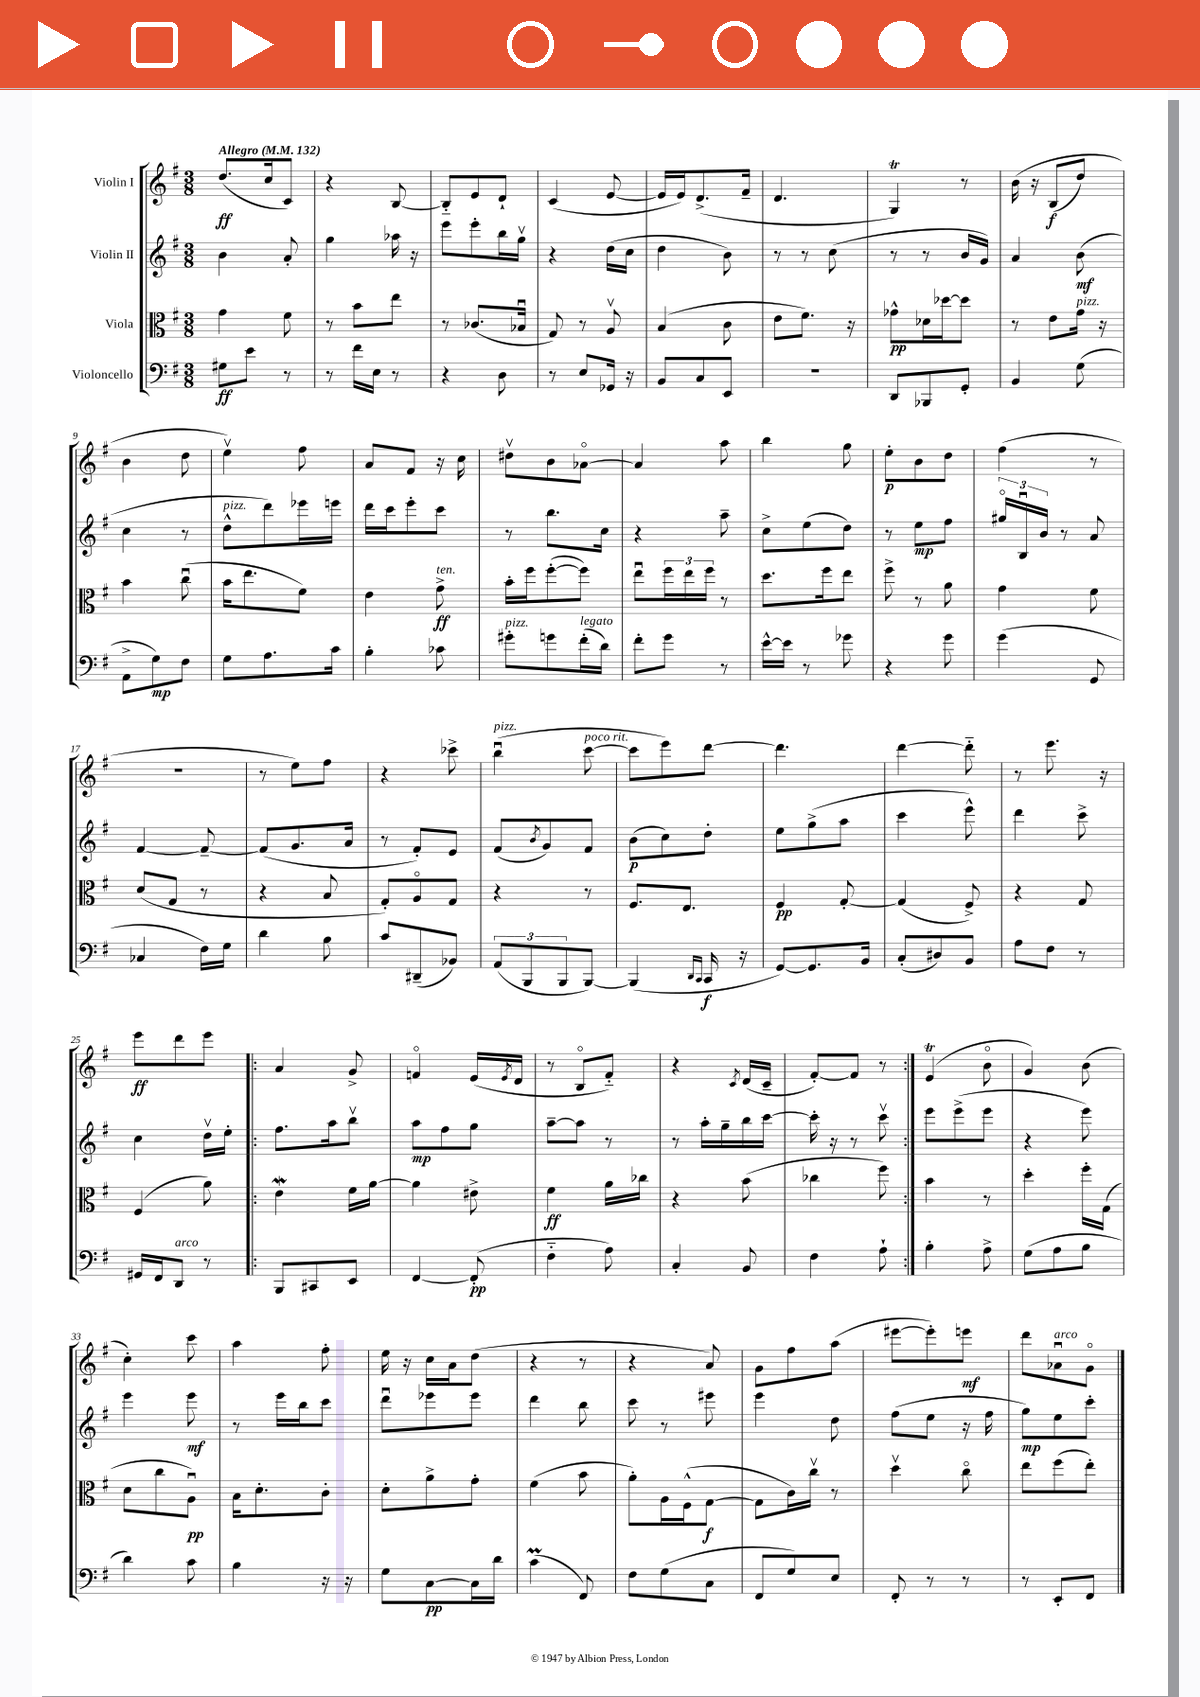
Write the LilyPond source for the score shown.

<<
\new StaffGroup <<
\new Staff = "s0" \with { instrumentName = "Violin I" } {
    \clef treble \key g \major \numericTimeSignature \time 3/8 \tempo "Allegro" 4 = 132
    d''8.\ff( c''16 c'8) |
    r4 b8~ |
    b8-_ e'8 d'8-! |
    c'4( e'8~ |
    e'16 e'16) d'8.->( fis'16-- |
    d'4. |
    g4\trill) r8 |
    b'16\( r16 b8\f( d''8) |
    b'4 d''8 |
    e''4\upbow\) fis''8 |
    a'8 fis'8 r16 c''16 |
    dis''8\upbow b'8 aes'8~\flageolet |
    aes'4 a''8 |
    b''4 g''8 |
    e''8-.\p b'8 d''8 |
    fis''4( r8 |
    r4. |
    r8 e''8) fis''8 |
    r4 ces'''8-> |
    b''4\downbow^\markup { \italic "pizz." }( c'''8~^\markup { \italic "poco rit." } |
    c'''8 e'''8) d'''8~ |
    d'''4. |
    d'''4~ d'''8-_ |
    r8 e'''8. r16 |
    e'''8\ff d'''8 e'''8 |
    \repeat volta 2 { a'4 g'8-> |
    f'4\flageolet e'16( \acciaccatura { e'8 } d'16 |
    r8 b8\flageolet fis'8-_) |
    r4 \acciaccatura { c'8 } d'16( c'16-- |
    fis'8~-.) fis'8 r8 | }
    e'4\trill( b'8\flageolet |
    g'4) b'8( |
    c''4-.) c'''8 |
    a''4 fis''8-. |
    e''16 r16 c''16 a'16 d''8( |
    r4 r8 |
    r4 a'8) |
    g'8 fis''8 a''8( |
    eis'''8~ eis'''8-.) e'''8\mf |
    d'''8 aes'8\downbow^\markup { \italic "arco" } g'8\flageolet \bar "|." |
}
\new Staff = "s1" \with { instrumentName = "Violin II" } {
    \clef treble \key g \major \numericTimeSignature \time 3/8
    b'4 a'8-. |
    g''4 aes''16 r16 |
    e'''8 e'''8-. b''16 g''16\upbow |
    r4 d''16( c''16 |
    d''4 b'8) |
    r8 r8 c''8( |
    r8 r8 b'16 g'16) |
    a'4 b'8\mf( |
    c''4 r8 |
    d''8-^^\markup { \italic "pizz." } d'''8) ees'''16 e'''16 |
    d'''16 c'''16 e'''8-. c'''8 |
    r8 b''8. c''16 |
    r4 a''8-- |
    c''8-> e''8( d''8) |
    r8 e''8\mp fis''8 |
    \tuplet 3/2 { gis''16\flageolet b16\downbow b'16 } r8 a'8 |
    fis'4~ fis'8~-- |
    fis'8( g'8. a'16 |
    r8 fis'8-.) e'8 |
    fis'8( \acciaccatura { b'8 } g'8) fis'8 |
    b'8\p( c''8) d''8-. |
    e''8 g''8->( a''8 |
    c'''4 e'''8-^) |
    d'''4 c'''8-> |
    c''4 d''16\upbow e''16-. |
    \repeat volta 2 { fis''8. a''16 b''8\upbow |
    a''8\mp fis''8 g''8 |
    a''8~-- a''8 r8 |
    r8 a''16-. g''16-- b''16 c'''16~ |
    c'''16-. r16 r8 c'''8\upbow | }
    e'''8 e'''8->( e'''8 |
    r4 e'''8) |
    e'''4 e'''8\mf |
    r8 e'''16 b''16 c'''8 |
    d'''8\downbow ees'''8 ees'''8 |
    d'''4 b''8 |
    c'''8 r8 eis'''8 |
    e'''4 d''8 |
    fis''8( e''8 r16 fis''16 |
    g''8\mp) e''8 c'''8-. \bar "|." |
}
\new Staff = "s2" \with { instrumentName = "Viola" } {
    \clef alto \key g \major \numericTimeSignature \time 3/8
    g'4 fis'8 |
    r8 b'8 e''8 |
    r8 ces'8.( bes16\downbow |
    g8) r8 a8\upbow |
    b4( c'8 |
    e'8 fis'8.) r16 |
    ges'8-^\pp des'16 des''16~ des''8 |
    r8 e'8 g'16^\markup { \italic "pizz." } r16 |
    b'4 c''8\downbow( |
    b'16 e''8. fis'8) |
    e'4 g'8->\ff^\markup { \italic "ten." } |
    b'16-. fis''16 fis''8~-.( fis''8) |
    e''8\downbow \tuplet 3/2 { fis''16 e''16 fis''16 } r8 |
    d''8. fis''16 e''8 |
    fis''8-> r8 a'8 |
    g'4 fis'8 |
    d'8( g8 r8 |
    r4 b8 |
    g8-.) a8\flageolet g8 |
    r4 r8 |
    fis8. e8. |
    fis4\pp g8~-. |
    g4( fis8->) |
    r4 g8 |
    fis4( a'8) |
    \repeat volta 2 { e'4\mordent fis'16 a'16~ |
    a'4 eis'8-> |
    fis'4\ff a'16 ces''16 |
    r4 b'8( |
    ces''4 fis''8) | }
    b'4 r8 |
    d''4-. fis''16-. g16( |
    d'8 c''8 a8\downbow\pp) |
    b16 d'8.-. c'8-. |
    d'8-. a'8-> g'8-. |
    fis'4( b'8 |
    a'8-.) a16 fis16-^( g8~\f |
    g8 c'16) c''16\upbow r8 |
    d''4\upbow c''8\flageolet |
    e''8 fis''8( e''8-.) \bar "|." |
}
\new Staff = "s3" \with { instrumentName = "Violoncello" } {
    \clef bass \key g \major \numericTimeSignature \time 3/8
    gis8\ff e'8 r8 |
    r8 fis'16 e16 r8 |
    r4 d8 |
    r8 e8 ges,16 r16 |
    b,8 c8 e,8 |
    R4. |
    d,8 bes,,8 g,8-. |
    b,4 g8( |
    a,8-> g8\mp) fis8 |
    g8 a8. c'16 |
    b4-. ces'8 |
    gis'8-.^\markup { \italic "pizz." } g'8 fis'16-.^\markup { \italic "legato" }( d'16) |
    fis'8-. g'8 r8 |
    e'16~-^ e'16 r8 ges'8 |
    r4 g'8 |
    g'4( g,8 |
    ces4 fis16) g16 |
    d'4 b8 |
    c'8 dis,8--( bes,8) |
    \tuplet 3/2 { a,8( b,,8 b,,8 } b,,8~) |
    b,,4( \grace { d,16 c,16 } c,16\f r16 |
    g,8~) g,8. b,16 |
    c8-.( dis8) b,8 |
    a8 fis8 r8 |
    gis,16 fis,16 d,8^\markup { \italic "arco" } r8 |
    \repeat volta 2 { b,,8 cis,8 e,8 |
    fis,4~ fis,8-.\pp( |
    fis4-_ a8) |
    c4-. b,8 |
    fis4 a8-! | }
    b4-. a8-> |
    g8( a8 b8 |
    d'4) c'8 |
    b4 r16 r16 |
    g8 c8~\pp c16 d'16 |
    c'4\prall( fis,8) |
    fis8 g8( c8 |
    fis,8 g8) e8 |
    fis,8-. r8 r8 |
    r8 e,8-. fis,8 \bar "|." |
}
>>
>>
